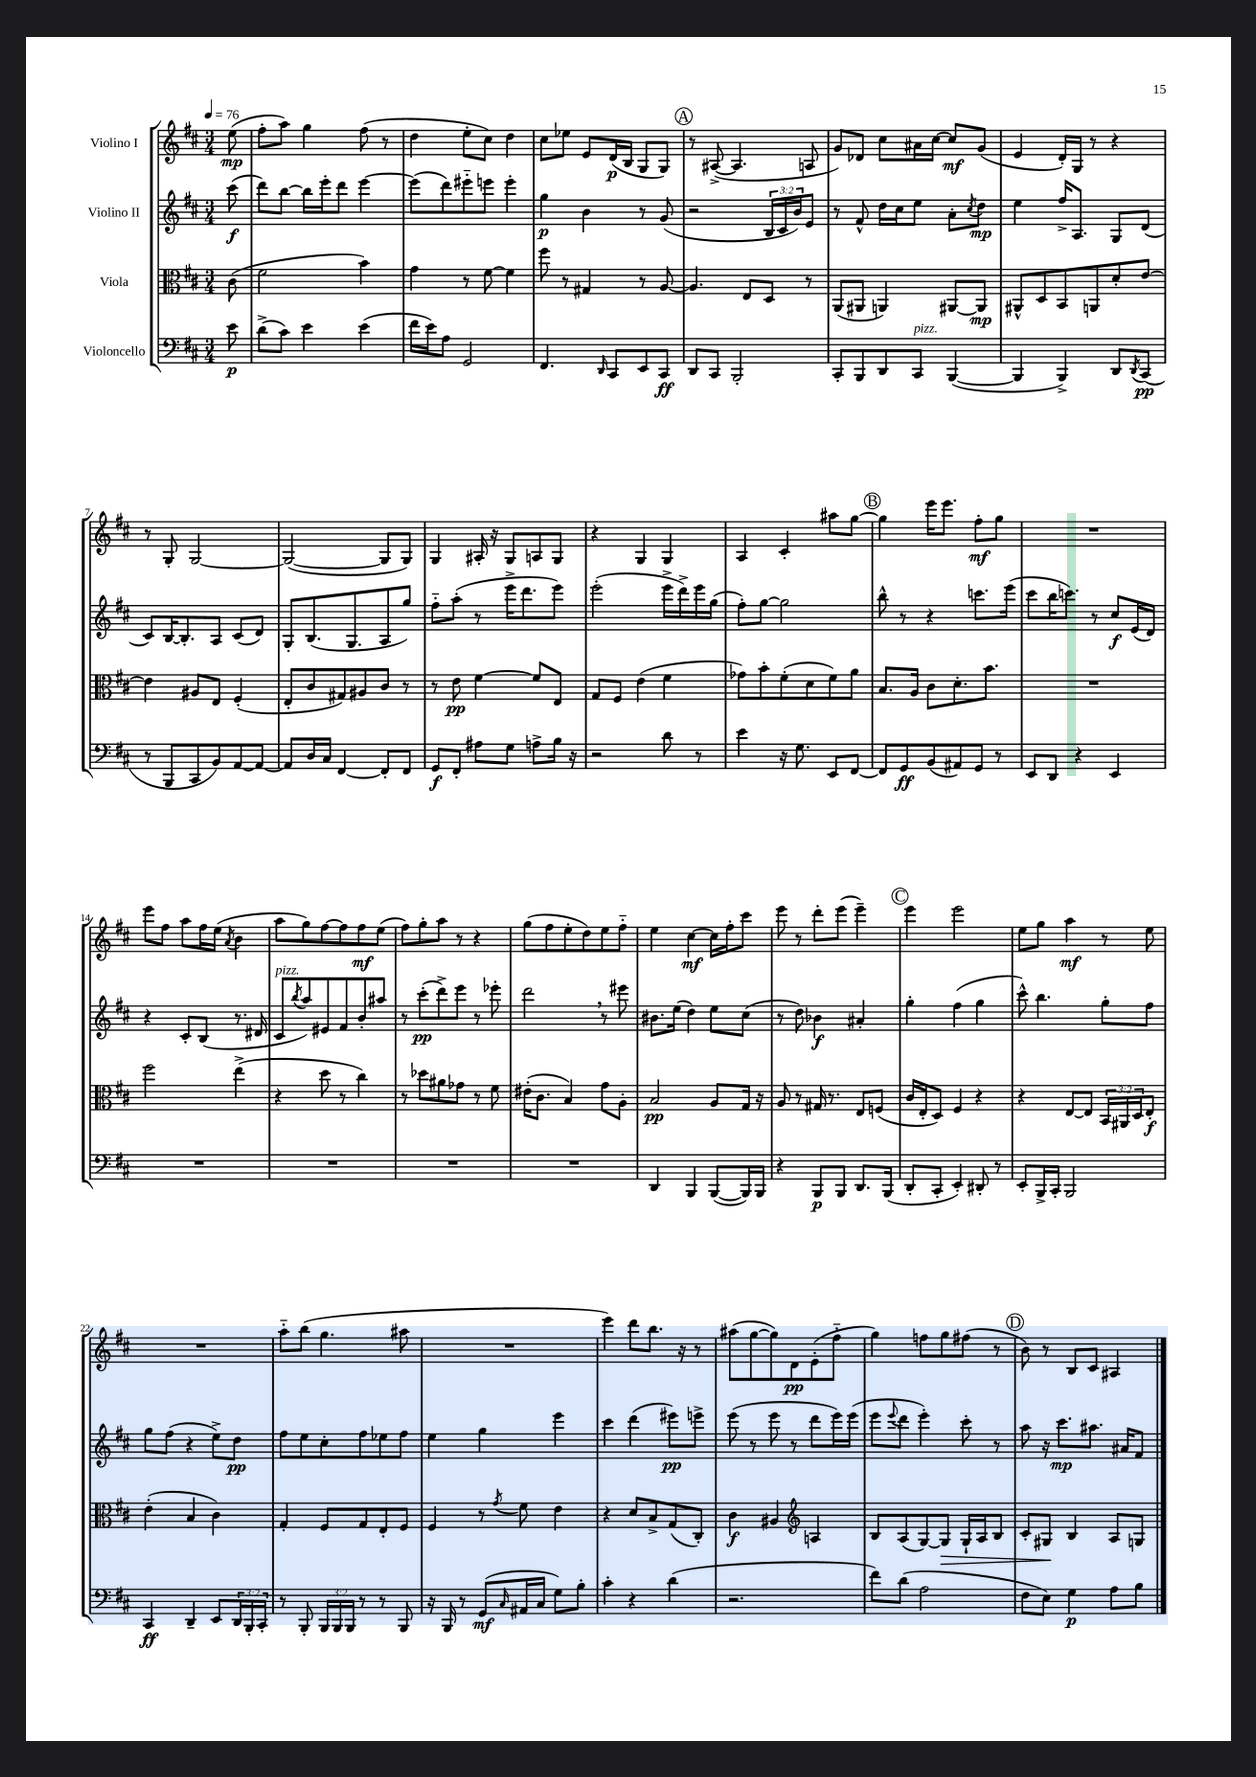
<<
\new StaffGroup <<
\new Staff = "s0" \with { instrumentName = "Violino I" } {
    \clef treble \key d \major \numericTimeSignature \time 3/4 \partial 8 \tempo 4 = 76
    e''8\mp( |
    fis''8-. a''8) g''4 fis''8( r8 |
    d''4 e''8-. cis''8) d''4 |
    cis''8 ees''8 e'8 d'16\p( b16 g8 g8) |
    \mark \markup { \circle "A" } r8 ais8~->( ais4. a8 |
    g'8) des'8 cis''8 ais'16 cis''16~ cis''8\mf g'8( |
    e'4 d'16-.) g16 r8 r4 |
    r8 g8-. g2~ |
    g2~( g8 g8) |
    g4 ais16-. r16 g8 a8 g8 |
    r4 g4 g4 |
    a4 cis'4-. ais''8 g''8~ |
    \mark \markup { \circle "B" } g''4 e'''16 e'''8. fis''8-.\mf g''8 |
    R2. |
    e'''8 fis''8 a''8 fis''16 e''16( \acciaccatura { a'8 } b'4 |
    a''8 g''8) fis''8~ fis''8 fis''8\mf e''8( |
    fis''8) g''8-. a''8 r8 r4 |
    g''8( fis''8 e''8-. d''8) e''8 fis''8-_ |
    e''4 cis''4~\mf cis''16 fis''16-. cis'''8 |
    e'''8 r8 d'''8-. e'''8( e'''4--) |
    \mark \markup { \circle "C" } e'''4 e'''2 |
    e''8 g''8 a''4\mf r8 e''8 |
    R2. |
    a''8-_ b''8( g''4. ais''8 |
    R2. |
    e'''4) d'''8 b''8. r16 r8 |
    ais''8( g''8~ g''8) d'8\pp e'8-.( fis''8-_ |
    g''4) f''8 g''8 fis''8( r8 |
    \mark \markup { \circle "D" } b'8) r8 b8 cis'8 ais4 \bar "|." |
}
\new Staff = "s1" \with { instrumentName = "Violino II" } {
    \clef treble \key d \major \numericTimeSignature \time 3/4 \override Staff.TupletNumber.text = #tuplet-number::calc-fraction-text \partial 8
    cis'''8\f( |
    d'''8) b''8~ b''16 e'''16-. d'''8 e'''4~ |
    e'''8( d'''8) eis'''8-_ e'''8 e'''4-. |
    g''4\p b'4 r8 g'8( |
    \mark \markup { \circle "A" } r2 \tuplet 3/2 { b16 cis'16 b'16) } e'8 |
    r8 fis'8-^ d''16 cis''16 e''8 a'8-. \acciaccatura { cis''8 } d''8\mp |
    e''4 fis''16-> a8. g8 d'8( |
    cis'8) b16~ b8.-. a8 cis'8( d'8) |
    g8-. b8.( g8. a8 g''8) |
    fis''8-_ a''8-.( r8 e'''16-> d'''8. e'''8) |
    e'''2-.( e'''16-> d'''16->) e'''16 g''16( |
    fis''8-.) g''8~ g''2 |
    \mark \markup { \circle "B" } b''8-^ r8 r4 c'''8. e'''16( |
    cis'''8 b''16 c'''8.) r8 cis''8\f e'16( d'16) |
    r4 cis'8-. b8( r8. dis'16 |
    cis'8^\markup { \italic "pizz." } \acciaccatura { b''8 } a''8) eis'8 fis'8 b'8-. ais''8 |
    r8 cis'''8-.\pp( d'''8->) e'''8 r8 ees'''8-. |
    d'''2 \breathe r8 eis'''8 |
    bis'8. e''16( d''4) e''8 cis''8( |
    r8 d''8) bes'4\f ais'4-. |
    \mark \markup { \circle "C" } g''4-. fis''4( g''4 |
    cis'''8-^) b''4. g''8-. fis''8 |
    g''8 fis''8( r4 e''8->) d''8\pp |
    fis''8 e''8 cis''8-. fis''8 ees''8 fis''8 |
    e''4 g''4 e'''4 |
    cis'''4 d'''4( eis'''8\pp) e'''8-> |
    e'''8( r8 e'''8 r8 d'''8 e'''16) e'''16( |
    e'''8 \appoggiatura { e'''8 } d'''8 e'''4-.) cis'''8-. r8 |
    \mark \markup { \circle "D" } a''8 r16 cis'''8.\mp ais''8. ais'16 fis'8 \bar "|." |
}
\new Staff = "s2" \with { instrumentName = "Viola" } {
    \clef alto \key d \major \numericTimeSignature \time 3/4 \override Staff.TupletNumber.text = #tuplet-number::calc-fraction-text \partial 8
    cis'8( |
    fis'2 b'4) |
    g'4 r8 fis'8~ fis'4 |
    fis''8 r8 gis4 r8 a8~ |
    \mark \markup { \circle "A" } a4. e8 d8 r8 |
    a,8( ais,8 a,4) ais,8~ ais,8\mp |
    ais,8-^ d8 b,8 a,8 d'8-. e'8~ |
    e'4 ais8 e8 fis4-.( |
    e8-. cis'8 gis8) ais8 cis'8 r8 |
    r8 e'8\pp fis'4~ fis'8 e8 |
    g8 fis8 e'4( fis'4 |
    ges'8) b'8-. fis'8-.( d'8 fis'8) a'8 |
    \mark \markup { \circle "B" } b8. a16 cis'8 d'8.-. b'8. |
    R2. |
    fis''2 e''4->( |
    r4 d''8 r8 cis''4) |
    r8 des''8 ais'8 ges'8 r8 fis'8 |
    eis'16-.( cis'8. b4) g'8 a8-. |
    b2\pp a8 g16 r16 |
    a8 r8 gis16 r8. e8 f8( |
    \mark \markup { \circle "C" } cis'16 e16-. d8) fis4 r4 |
    r4 e8~ e8 \tuplet 3/2 { b,16 ais,16 d16 } e8-.\f |
    e'4-.( b4 cis'4) |
    g4-. fis8 g8 e8-. fis8 |
    fis4 r8 \acciaccatura { g'8 } fis'8 e'4 |
    r4 d'8 b8-> g8( cis8-.) |
    cis'4\f ais4 \clef treble a4 |
    b8 a8( g8~) g8\> g16-! a16 b8 |
    \mark \markup { \circle "D" } cis'8-. gis8\! b4 a8 g8 \bar "|." |
}
\new Staff = "s3" \with { instrumentName = "Violoncello" } {
    \clef bass \key d \major \numericTimeSignature \time 3/4 \override Staff.TupletNumber.text = #tuplet-number::calc-fraction-text \partial 8
    e'8\p |
    d'8->( cis'8) e'4 e'4( |
    fis'16 e'16) a8 g,2 |
    fis,4. \grace { d,16 } cis,8 e,8 cis,8\ff |
    \mark \markup { \circle "A" } d,8 cis,8 b,,2-. |
    cis,8-. b,,8 d,8 cis,8^\markup { \italic "pizz." } b,,4~( |
    b,,4 b,,4->) d,8 \acciaccatura { d,8 } cis,8\pp( |
    r8 b,,8 cis,8 b,8) a,8~ a,8~ |
    a,8 d16 cis16 fis,4~ fis,8-. fis,8 |
    g,8\f fis,8-. ais8 g8 a8-> b16 r16 |
    r2 d'8 r8 |
    e'4 r16 g8. e,8 fis,8~ |
    \mark \markup { \circle "B" } fis,8 g,8\ff b,8( ais,8) g,8 r8 |
    e,8 d,8 r4 e,4 |
    R2. |
    R2. |
    R2. |
    R2. |
    d,4 b,,4 b,,8~( b,,16) b,,16 |
    r4 b,,8\p b,,8 d,8. b,,16( |
    \mark \markup { \circle "C" } d,8-. cis,8-. e,4-.) dis,8-. r8 |
    e,8-. b,,16-> cis,16-. b,,2 |
    cis,4\ff d,4-- e,8 \tuplet 3/2 { d,16 b,,16-. cis,16-. } |
    r8 b,,8-. \tuplet 3/2 { b,,16 b,,16 b,,16 } r8 r8 b,,8 |
    r16 b,,16 r8 g,8\mf( \grace { cis16 } ais,16 cis16 g8) b8-. |
    cis'4-. r4 d'4( |
    r2. |
    fis'8) d'8( a2 |
    \mark \markup { \circle "D" } fis8 e8) g4\p a8 b8 \bar "|." |
}
>>
>>
